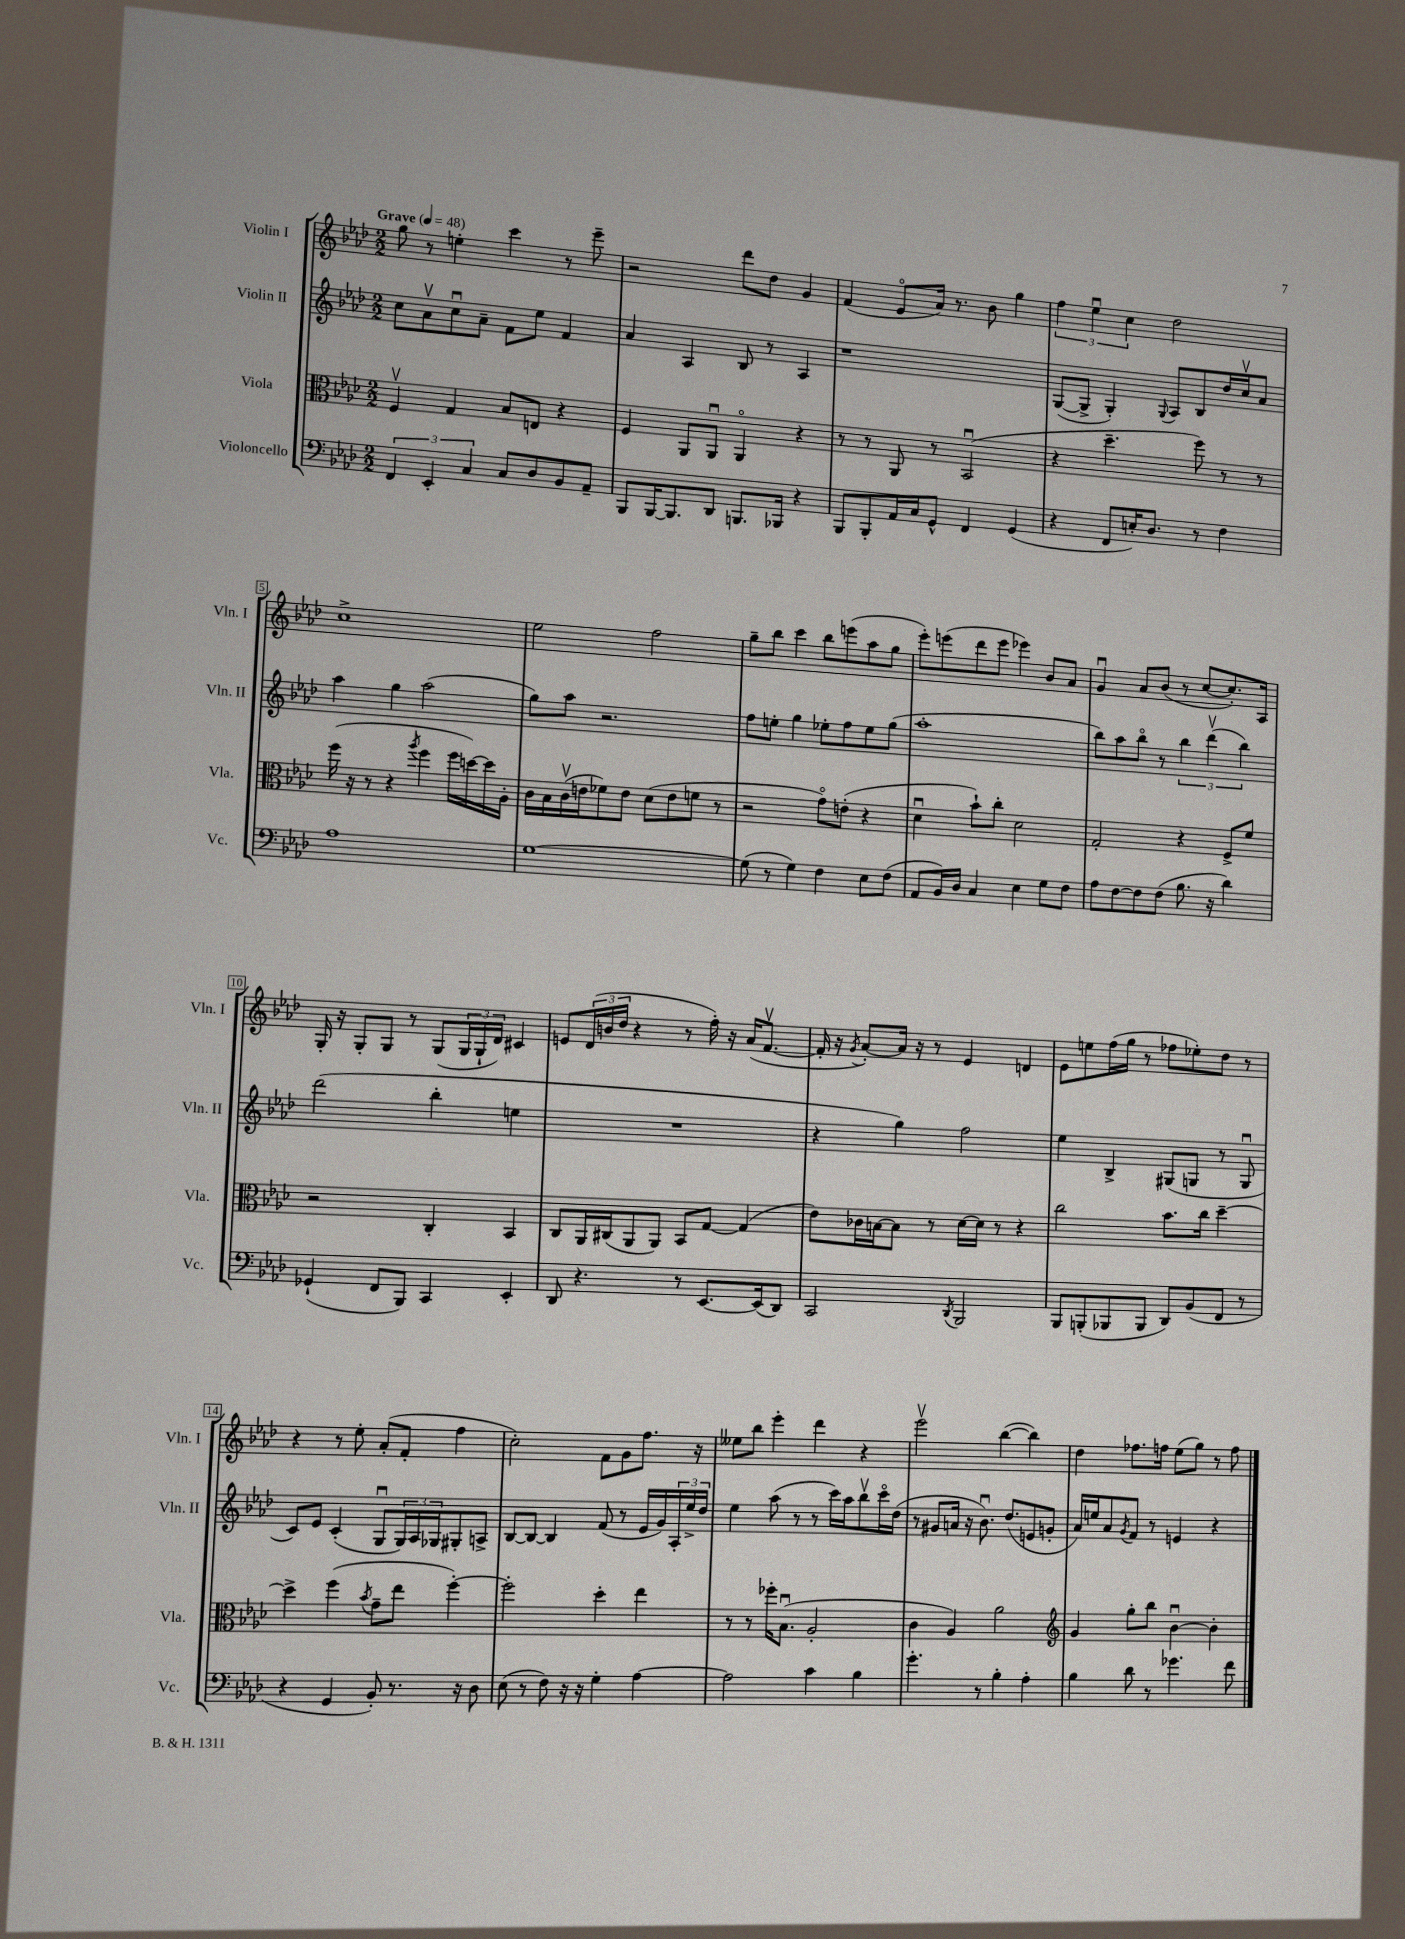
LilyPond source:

<<
\new StaffGroup <<
\new Staff = "s0" \with { instrumentName = "Violin I" shortInstrumentName = "Vln. I" } {
    \clef treble \key aes \major \numericTimeSignature \time 2/2 \tempo "Grave" 4 = 48
    g''8 r8 e''4-. c'''4 r8 ees'''8-- |
    r2 des'''8 des''8 g'4 |
    f'4( ees'8\flageolet aes'16) r8. bes'8 g''4 |
    \tuplet 3/2 { f''4 ees''4\downbow c''4 } des''2 |
    c''1-> |
    ees''2 f''2 |
    g''8-- bes''8 c'''4 bes''8 e'''8( aes''8 g''8 |
    ees'''8-.) e'''8( des'''8 e'''8 ees'''4) bes'8 aes'8 |
    g'4\downbow aes'8 bes'8( r8 c''8~ c''8.-.) aes16 |
    g16-. r16 g8-. g8 r8 g8( \tuplet 3/2 { g16 g16-! des'16) } cis'4 |
    e'8 \tuplet 3/2 { des'16( b'16 des''16 } r4 r8 f''16-.) r16 aes'16( f'8.~\upbow |
    f'16-. r16 \acciaccatura { g'8 } aes'8~-.) aes'16 r16 r8 ees'4 d'4 |
    ees'8 e''8 f''16( g''16 r8 fes''8 ees''8-.) des''8 r8 |
    r4 r8 ees''8-. aes'8-.( f'8-. f''4 |
    c''2-.) f'8 g'8 f''8. r16 |
    eeses''8 bes''8 ees'''4-. des'''4 r4 |
    ees'''2\upbow bes''4~( bes''4) |
    des''4 fes''8. f''16 ees''8( g''8) r8 f''8 \bar "|." |
}
\new Staff = "s1" \with { instrumentName = "Violin II" shortInstrumentName = "Vln. II" } {
    \clef treble \key aes \major \numericTimeSignature \time 2/2
    c''8 aes'8\upbow c''8\downbow aes'8-- f'8 ees''8 f'4 |
    aes'4 aes4 bes8 r8 aes4 |
    r1 |
    g8~( g8-> g4-.) \appoggiatura { g8 } aes8 bes8 des''16 c''16\upbow aes'8 |
    aes''4 g''4 aes''2( |
    g''8) aes''8 r2. |
    f''8 e''8-. g''4 ees''8-. f''8 ees''8 g''8( |
    aes''1-. |
    bes''8) aes''8 bes''8\flageolet r8 \tuplet 3/2 { bes''4 des'''4\upbow( bes''4) } |
    des'''2( bes''4-. e''4 |
    R1 |
    r4 g''4) f''2 |
    ees''4 bes4-> gis8( g8 r8 g8\downbow |
    c'8) ees'8 c'4-.( g8\downbow \tuplet 3/2 { g16) aes16 ges16 } gis8-. a8-> |
    bes8~ bes8~ bes4 f'8( r8 ees'16 g'16) \tuplet 3/2 { aes16-. ees''16-> des''16 } |
    ees''4 aes''8( r8 r8 c'''16) aes''16 bes''8\upbow c'''16\flageolet des''16( |
    r8 gis'8 a'16 r16 bes'8.\downbow) des''8.( e'8 g'8-. |
    aes'16) e''16 aes'8 \acciaccatura { g'8 } f'8 r8 e'4 r4 \bar "|." |
}
\new Staff = "s2" \with { instrumentName = "Viola" shortInstrumentName = "Vla." } {
    \clef alto \key aes \major \numericTimeSignature \time 2/2
    f4\upbow g4 bes8 e8 r4 |
    f4 aes,8 aes,8\downbow aes,4\flageolet r4 |
    r8 r8 aes,8 r8 bes,2\downbow( |
    r4 des''4.-- f''8) r8 r8 |
    f''16( r16 r8 r4 \acciaccatura { aes''8 } f''4 f''16 d''16~) d''16 aes16-. |
    c'16 bes16 c'16\upbow( e'16 fes'8) e'8 des'8( e'8 f'8 r8 |
    r2 g'8\flageolet) e'8-.( r4 |
    des'4\downbow bes'8-!) c''8-. des'2 |
    g2-. r4 f8-> f'8 |
    r2 c4-. bes,4 |
    c8 aes,16 cis16( aes,8 aes,8) bes,8 g8~ g4( |
    ees'8) ces'16 b16~ b8 r8 des'16~ des'16 r8 r4 |
    c''2 bes'8. c''16 des''4~-- |
    des''4-> f''4( \acciaccatura { bes'8 } g'8-- ees''8 f''4~-.) |
    f''2-. des''4-. ees''4 |
    r8 r8 fes''16-. bes8.\downbow( aes2-. |
    c'4 aes4) aes'2 |
    \clef treble g'4 g''8-. bes''8 bes'4~\downbow bes'4-. \bar "|." |
}
\new Staff = "s3" \with { instrumentName = "Violoncello" shortInstrumentName = "Vc." } {
    \clef bass \key aes \major \numericTimeSignature \time 2/2
    \tuplet 3/2 { f,4 ees,4-. c4 } c8 des8 bes,8 aes,8-- |
    bes,,8 bes,,16~ bes,,8. des,8 b,,8. bes,,16 r4 |
    bes,,8 bes,,8-. aes,16 c16 g,8-^ f,4 g,4( |
    r4 f,8 e16-.) des8. r8 f4 |
    aes1 |
    g1~ |
    g8( r8 g4) f4 ees8 f8( |
    aes,8 bes,16) des16 c4 ees4 g8 f8 |
    aes8 f8~ f8 f8( bes8. r16 des'4) |
    ges,4-!( f,8 bes,,8) c,4 ees,4-. |
    des,8 r4. r8 ees,8.~ ees,16( des,8) |
    c,2 \acciaccatura { des,8 } bes,,2 |
    bes,,8 b,,8-.( bes,,8 bes,,8 des,8) bes,8( f,8 r8 |
    r4 g,4 bes,8-.) r8. r16 des8 |
    ees8( r8 f8) r16 r16 g4-. aes4~ |
    aes2 c'4 bes4 |
    g'4.-. r8 bes4-. aes4-. |
    bes4 des'8 r8 ges'4. f'8 \bar "|." |
}
>>
>>
\layout { \context { \Score \override BarNumber.stencil = #(make-stencil-boxer 0.1 0.3 ly:text-interface::print) } }
